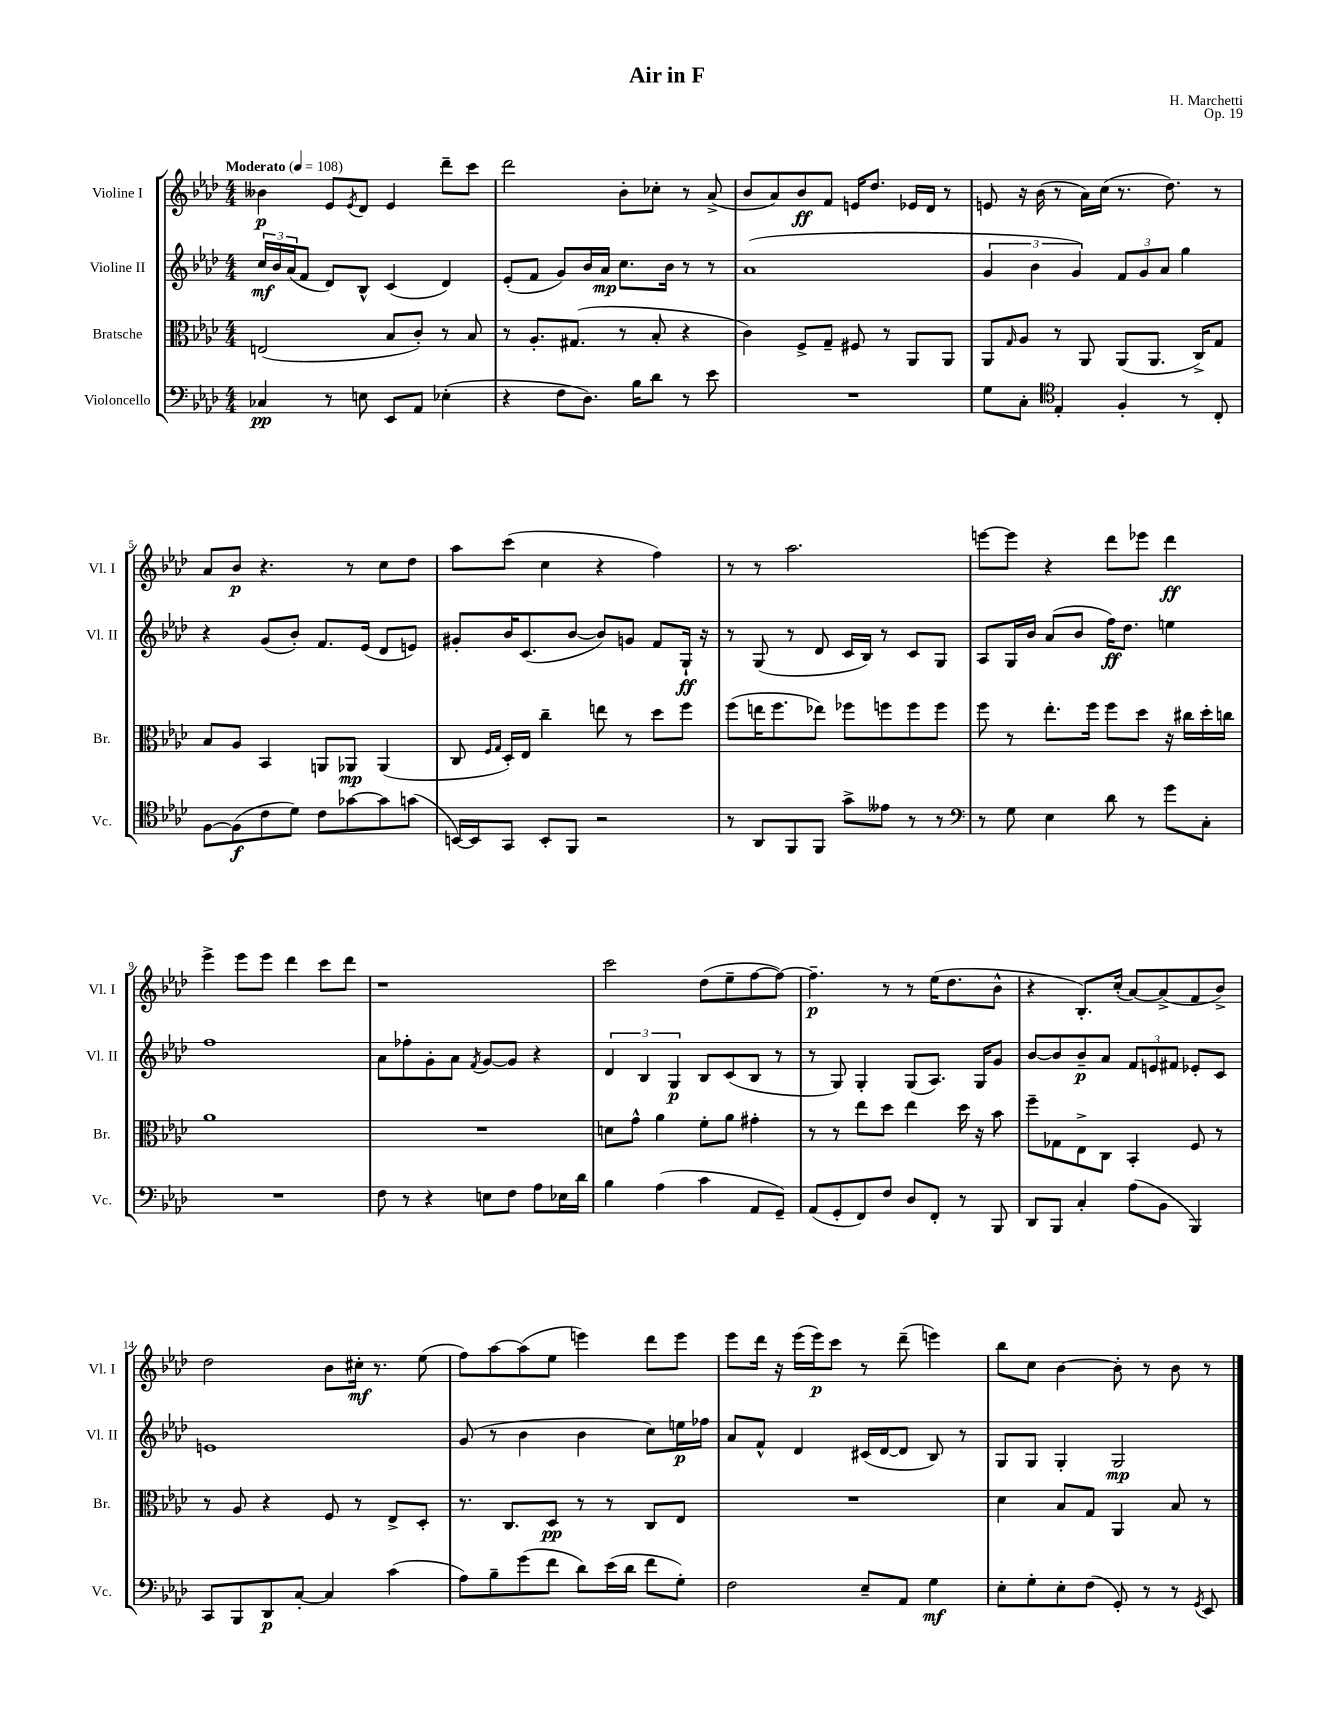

**kern	**dynam	**kern	**dynam	**kern	**dynam	**kern	**dynam
*part4	*part4	*part3	*part3	*part2	*part2	*part1	*part1
*staff4	*staff4	*staff3	*staff3	*staff2	*staff2	*staff1	*staff1
*I"Violoncello	*	*I"Bratsche	*	*I"Violine II	*	*I"Violine I	*
*I'Vc.	*	*I'Br.	*	*I'Vl. II	*	*I'Vl. I	*
*clefF4	*	*clefC3	*	*clefG2	*	*clefG2	*
*k[b-e-a-d-]	*	*k[b-e-a-d-]	*	*k[b-e-a-d-]	*	*k[b-e-a-d-]	*
*M4/4	*	*M4/4	*	*M4/4	*	*M4/4	*
*MM108	*	*MM108	*	*MM108	*	*MM108	*
=1	=1	=1	=1	=1	=1	=1	=1
!	!	!	!	!	!	!LO:TX:a:B:t=Moderato	!
4C-X/	pp	(2En/	.	24cc/LL	mf	4b--X\	p
.	.	.	.	24b-/	.	.	.
.	.	.	.	(24a-/J	.	.	.
.	.	.	.	8f/J	.	.	.
8r	.	.	.	8d-/L)	.	8e-/L	.
.	.	.	.	.	.	8qe-/	.
8En\	.	.	.	8B-^^/J	.	8d-/J	.
8EE-/L	.	8B-/L	.	(4c/	.	4e-/	.
8AA-/J	.	8c'/J)	.	.	.	.	.
(4E-X'\	.	8r	.	4d-/)	.	8ddd-~\L	.
.	.	8B-/	.	.	.	8ccc\J	.
=2	=2	=2	=2	=2	=2	=2	=2
4r	.	8r	.	(8e-'/L	.	2ddd-\	.
.	.	8.A-'/L	.	8f/J	.	.	.
8F\L	.	.	.	8g/L)	.	.	.
.	.	(8.G#X/J	.	.	.	.	.
8.D-\J)	.	.	.	16b-/L	.	.	.
.	.	.	.	16a-/JJ	mp	.	.
.	.	8r	.	8.cc\L	.	8b-'\L	.
16B-\KL	.	.	.	.	.	.	.
8d-\J	.	8B-'/	.	.	.	8cc-X'\J	.
.	.	.	.	16b-\Jk	.	.	.
8r	.	4r	.	8r	.	8r	.
8e-\	.	.	.	8r	.	(8a-^/	.
=3	=3	=3	=3	=3	=3	=3	=3
1r	.	4c\)	.	(1a-	.	8b-/L	.
.	.	.	.	.	.	8a-/)	.
.	.	8F^/L	.	.	.	8b-/	ff
.	.	8G~/J	.	.	.	8f/J	.
.	.	8F#X/	.	.	.	16en/KL	.
.	.	.	.	.	.	8.dd-/J	.
.	.	8r	.	.	.	.	.
.	.	8AA-/L	.	.	.	16e-X/LL	.
.	.	.	.	.	.	16d-/JJ	.
.	.	8AA-/J	.	.	.	8r	.
=4	=4	=4	=4	=4	=4	=4	=4
8G\L	.	8AA-/L	.	6g/	.	8en/	.
.	.	16qqG/	.	.	.	.	.
8C'\J	.	8A-/J	.	.	.	16r	.
.	.	.	.	6b-\	.	.	.
.	.	.	.	.	.	(16b-\	.
*clefC4	*	*	*	*	*	*	*
4E-'/	.	8r	.	.	.	8r	.
.	.	.	.	6g/)	.	.	.
.	.	8AA-/	.	.	.	16a-\LL)	.
.	.	.	.	.	.	(16cc\JJ	.
4F'/	.	(8AA-/L	.	12f/L	.	8.r	.
.	.	.	.	12g/	.	.	.
.	.	8.AA-/J	.	.	.	.	.
.	.	.	.	12a-/J	.	.	.
.	.	.	.	.	.	8.dd-\)	.
8r	.	.	.	4gg\	.	.	.
.	.	16C^/KL)	.	.	.	.	.
8C'/	.	8G/J	.	.	.	8r	.
!!LO:LB:g=z
=5	=5	=5	=5	=5	=5	=5	=5
[8F\L	.	8B-/L	.	4r	.	8a-/L	.
(8F\]	f	8A-/J	.	.	.	8b-/J	p
8c\	.	4BB-/	.	(8g/L	.	4.r	.
8d-\J)	.	.	.	8b-'/J)	.	.	.
8c\L	.	8AAn/L	.	8.f/L	.	.	.
[8g-X\	.	8AA-X/J	mp	.	.	8r	.
.	.	.	.	(16e-/Jk	.	.	.
8g-\]	.	(4AA-/	.	8d-/L	.	8cc\L	.
(8gn\J	.	.	.	8en/J)	.	8dd-\J	.
=6	=6	=6	=6	=6	=6	=6	=6
[16BBn/LL)	.	8C/	.	8g#X'/L	.	8aa-\L	.
16BB/J]	.	.	.	.	.	.	.
.	.	16qqF/LL	.	.	.	.	.
.	.	16qqG/JJ	.	.	.	.	.
8GG/J	.	16D-'/LL)	.	16b-/K	.	(8ccc\J	.
.	.	16E-/JJ	.	(8.c/	.	.	.
8BB'/L	.	4cc~\	.	.	.	4cc\	.
8FF/J	.	.	.	[8b-/J	.	.	.
2r	.	8een\	.	8b-/L])	.	4r	.
.	.	8r	.	8gn/J	.	.	.
.	.	8dd-\L	.	8f/L	.	4ff\)	.
.	.	8ff\J	.	16G`/Jk	ff	.	.
.	.	.	.	16r	.	.	.
=7	=7	=7	=7	=7	=7	=7	=7
8r	.	(8ff\L	.	8r	.	8r	.
8AA-/L	.	16een\K	.	(8G/	.	8r	.
.	.	8.ff\	.	.	.	.	.
8FF/	.	.	.	8r	.	2.aa-\	.
8FF/J	.	8ee-X\J)	.	8d-/	.	.	.
8g^\L	.	8ff-X\L	.	16c/LL	.	.	.
.	.	.	.	16B-/JJ)	.	.	.
8e--X\J	.	8ffn\	.	8r	.	.	.
8r	.	8ff\	.	8c/L	.	.	.
8r	.	8ff\J	.	8G/J	.	.	.
=8	=8	=8	=8	=8	=8	=8	=8
*clefF4	*	*	*	*	*	*	*
8r	.	8ff\	.	8A-/L	.	[8eeen\L	.
8G\	.	8r	.	16G/L	.	8eee\J]	.
.	.	.	.	16b-/JJ	.	.	.
4E-\	.	8.ee-'\L	.	(8a-/L	.	4r	.
.	.	.	.	8b-/J	.	.	.
.	.	16ff\Jk	.	.	.	.	.
8d-\	.	8ff\L	.	16ff\KL)	ff	8ddd-\L	.
.	.	.	.	8.dd-\J	.	.	.
8r	.	8dd-\J	.	.	.	8eee-X\J	.
8g\L	.	16r	.	4een\	.	4ddd-\	ff
.	.	16cc#X\LL	.	.	.	.	.
8C'\J	.	16dd-'\	.	.	.	.	.
.	.	16ccn\JJ	.	.	.	.	.
!!LO:LB:g=z
=9	=9	=9	=9	=9	=9	=9	=9
1r	.	1a-	.	1ff	.	4eee-^\	.
.	.	.	.	.	.	8eee-\L	.
.	.	.	.	.	.	8eee-\J	.
.	.	.	.	.	.	4ddd-\	.
.	.	.	.	.	.	8ccc\L	.
.	.	.	.	.	.	8ddd-\J	.
=10	=10	=10	=10	=10	=10	=10	=10
8F\	.	1r	.	8a-\L	.	1r	.
8r	.	.	.	8ff-X'\	.	.	.
4r	.	.	.	8g'\	.	.	.
.	.	.	.	8a-\J	.	.	.
.	.	.	.	8qf/	.	.	.
8En\L	.	.	.	[8g/L	.	.	.
8F\J	.	.	.	8g/J]	.	.	.
8A-\L	.	.	.	4r	.	.	.
16E-X\L	.	.	.	.	.	.	.
16d-\JJ	.	.	.	.	.	.	.
=11	=11	=11	=11	=11	=11	=11	=11
4B-\	.	8dn\L	.	6d-/	.	2ccc\	.
.	.	8g^^\J	.	.	.	.	.
.	.	.	.	6B-/	.	.	.
(4A-\	.	4a-\	.	.	.	.	.
.	.	.	.	6G/	p	.	.
4c\	.	8f'\L	.	8B-/L	.	(8dd-\L	.
.	.	8a-\J	.	(8c/	.	8ee-~\	.
8AA-/L	.	4g#X'\	.	8B-/J	.	[8ff\	.
8GG~/J)	.	.	.	8r	.	8ff\J_)	.
=12	=12	=12	=12	=12	=12	=12	=12
(8AA-/L	.	8r	.	8r	.	4.ff~\]	p
8GG'/	.	8r	.	8G/)	.	.	.
8FF/)	.	8ee-\L	.	4G'/	.	.	.
8F/J	.	8dd-\J	.	.	.	8r	.
8D-/L	.	4ee-\	.	(8G/L	.	8r	.
8FF'/J	.	.	.	8.A-/J)	.	(16ee-\KL	.
.	.	.	.	.	.	8.dd-\	.
8r	.	16dd-\	.	.	.	.	.
.	.	16r	.	16G/KL	.	.	.
8BBB-/	.	8b-\	.	8g/J	.	8b-^^\J	.
=13	=13	=13	=13	=13	=13	=13	=13
8DD-/L	.	8ff~\L	.	[8b-/L	.	4r	.
8BBB-/J	.	8G-X\	.	8b-/]	.	.	.
4C'/	.	8E-^\	.	8b-~/	p	8.B-'/L)	.
.	.	8C\J	.	8a-/J	.	.	.
.	.	.	.	.	.	(16cc'/Jk	.
(8A-\L	.	4BB-'/	.	12f/L	.	[8a-/L)	.
.	.	.	.	12en/	.	.	.
8BB-\J	.	.	.	.	.	(8a-^/]	.
.	.	.	.	12f#X/J	.	.	.
4BBB-/)	.	8F/	.	8e-X'/L	.	8f/	.
.	.	8r	.	8c/J	.	8b-^/J)	.
!!LO:LB:g=z
=14	=14	=14	=14	=14	=14	=14	=14
8CC/L	.	8r	.	1en	.	2dd-\	.
8BBB-/	.	8A-/	.	.	.	.	.
8DD-/	p	4r	.	.	.	.	.
[8C'/J	.	.	.	.	.	.	.
4C/]	.	8F/	.	.	.	8b-\L	.
.	.	8r	.	.	.	16cc#X'\Jk	mf
.	.	.	.	.	.	8.r	.
(4c\	.	8E-^/L	.	.	.	.	.
.	.	8D-'/J	.	.	.	(8ee-\	.
=15	=15	=15	=15	=15	=15	=15	=15
8A-\L)	.	8.r	.	(8g/	.	8ff\L)	.
8B-~\	.	.	.	8r	.	[8aa-\	.
.	.	8.C/L	.	.	.	.	.
(8g\	.	.	.	4b-\	.	(8aa-\]	.
8f\J	.	8D-/J	pp	.	.	8ee-\J	.
8d-\L)	.	8r	.	4b-\	.	4eeen\)	.
(16e-\L	.	8r	.	.	.	.	.
16d-\JJ	.	.	.	.	.	.	.
8f\L	.	8C/L	.	8cc\L)	.	8ddd-\L	.
8G'\J)	.	8E-/J	.	16een\L	p	8eee\J	.
.	.	.	.	16ff-X\JJ	.	.	.
=16	=16	=16	=16	=16	=16	=16	=16
2F\	.	1r	.	8a-/L	.	8eee-\L	.
.	.	.	.	8f^^/J	.	16ddd-\Jk	.
.	.	.	.	.	.	16r	.
.	.	.	.	4d-/	.	(16eee-\LL	.
.	.	.	.	.	.	16eee-\J)	p
.	.	.	.	.	.	8ccc\J	.
8E-~/L	.	.	.	(16c#X/LL	.	8r	.
.	.	.	.	[16d-/J	.	.	.
8AA-/J	.	.	.	8d-/J]	.	(8ddd-~\	.
4G\	mf	.	.	8B-/)	.	4eeen\)	.
.	.	.	.	8r	.	.	.
=17	=17	=17	=17	=17	=17	=17	=17
8E-'\L	.	4d-\	.	8G/L	.	8bb-\L	.
8G'\	.	.	.	8G/J	.	8cc\J	.
8E-'\	.	8B-/L	.	4G'/	.	[4b-\	.
(8F\J	.	8G/J	.	.	.	.	.
8GG'/)	.	4AA-/	.	2G/	mp	8b-'\]	.
8r	.	.	.	.	.	8r	.
8r	.	8B-/	.	.	.	8b-\	.
8qGG/	.	.	.	.	.	.	.
8EE-/	.	8r	.	.	.	8r	.
==	==	==	==	==	==	==	==
*-	*-	*-	*-	*-	*-	*-	*-
